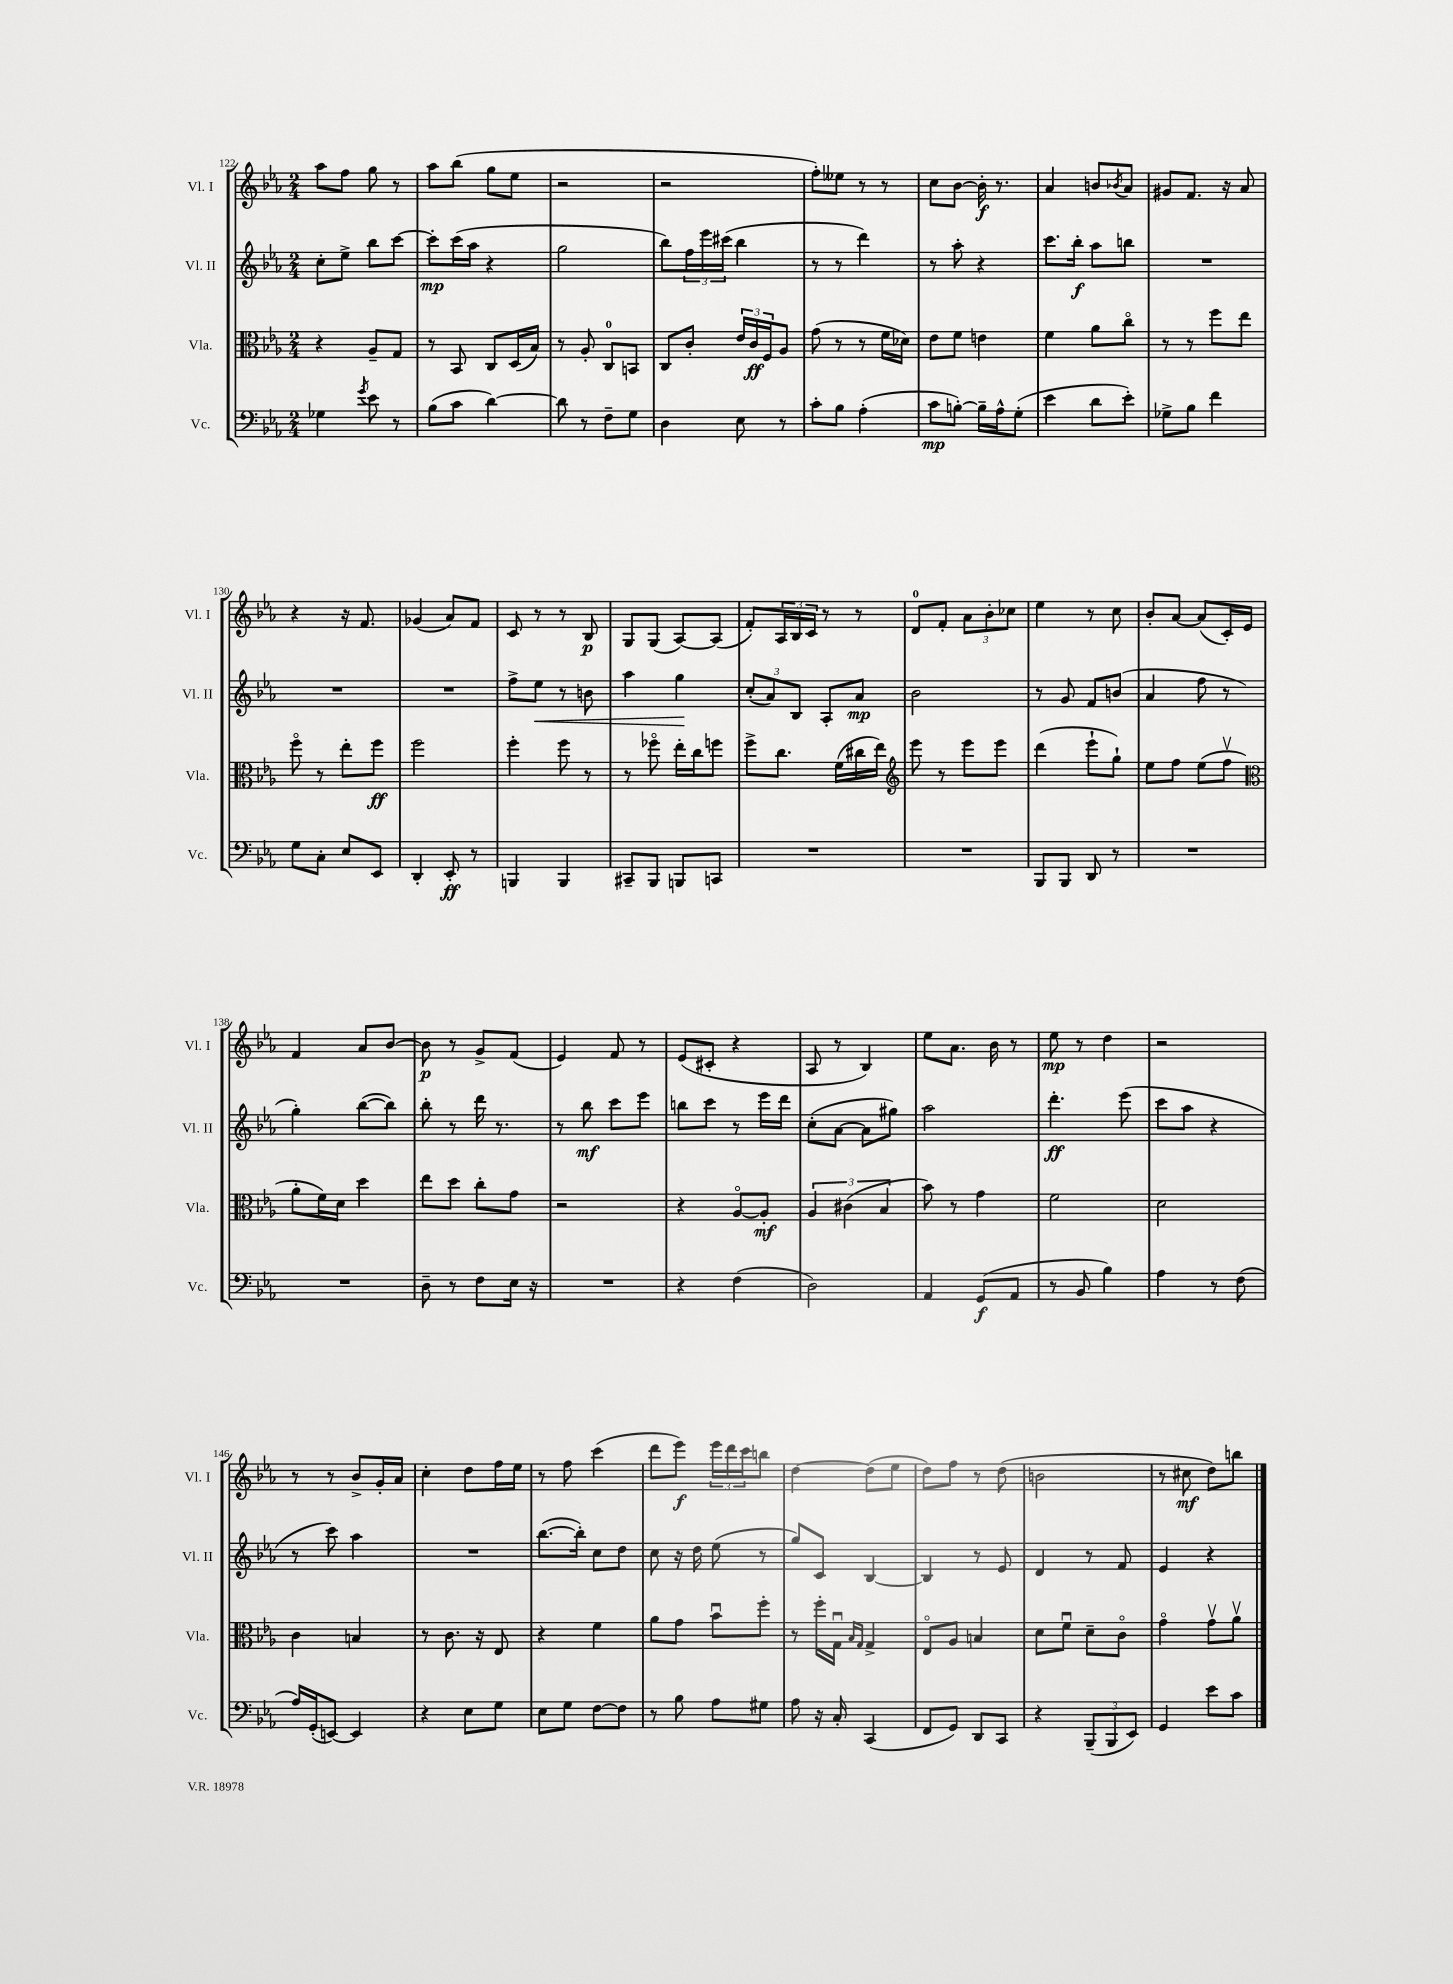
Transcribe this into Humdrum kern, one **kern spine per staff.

**kern	**kern	**kern	**kern
*staff4	*staff3	*staff2	*staff1
*clefF4	*clefC3	*clefG2	*clefG2
*k[b-e-a-]	*k[b-e-a-]	*k[b-e-a-]	*k[b-e-a-]
*M2/4	*M2/4	*M2/4	*M2/4
4G-\	4r	8cc'\L	8aa-\L
.	.	8ee-^\J	8ff\J
8qg/	.	.	.
8e-\	8A-~/L	8bb-\L	8gg\
8r	8G/J	[8ccc\J	8r
=	=	=	=
(8B-\L	8r	8ccc'\]L	8aa-\L
8c\J	8BB-/	(16ccc\L	(8bb-\J
.	.	16aa-\JJ	.
[4d\)	8C/L	4r	8gg\L
.	(16D/L	.	8ee-\J
.	16B-/JJ)	.	.
=	=	=	=
8d\]	8r	2gg\	2r
8r	8A-'/	.	.
8F~\L	8C/L	.	.
8G\J	8BB/J	.	.
=	=	=	=
4D\	8C/L	8bb-\L)	2r
.	8c'/J	24ff\L	.
.	.	24eee-\	.
.	.	(24ccc#\JJ	.
8E-\	24e-/LL	4bb-\	.
.	24c/	.	.
.	24F/J	.	.
8r	8A-/J	.	.
=	=	=	=
8c'\L	(8g\	8r	8ff'\L)
8B-\J	8r	8r	8ee--\J
(4A-'\	8r	4ddd\)	8r
.	16f\LL	.	8r
.	16d-\JJ)	.	.
=	=	=	=
8c\L	8e-\L	8r	8cc\L
[8B'\J)	8f\J	8aa-'\	[8b-\J
16B~\]LL	4e\	4r	16b-'\]
16A-^^\J	.	.	8.r
(8G'\J	.	.	.
=	=	=	=
4e-\	4f\	8.ccc\L	4a-/
.	.	16bb-'\Jk	.
8d\L	8a-\L	8aa-\L	8b/L
.	.	.	8qb-/
8e-'\J)	8cco\J	8bb\J	8a-/J
=	=	=	=
8G-^\L	8r	2r	8g#/L
8B-\J	8r	.	8.f/J
4f\	8ff\L	.	.
.	.	.	16r
.	8ee-\J	.	8a-/
=	=	=	=
8G\L	8ffo\	2r	4r
8C'\J	8r	.	.
8E-/L	8ee-'\L	.	16r
.	.	.	8.f/
8EE-/J	8ff\J	.	.
=	=	=	=
4DD'/	2ff\	2r	(4g-/
8EE-'/	.	.	8a-/L)
8r	.	.	8f/J
=	=	=	=
4BBB/	4ff'\	8ff^\L	8c/
.	.	8ee-\J	8r
4BBB/	8ff\	8r	8r
.	8r	8b\	8B-/
=	=	=	=
8CC#~/L	8r	4aa-\	8G/L
8BBB-/J	8ff-o\	.	(8G/J
8BBB/L	16ee-'\LL	4gg\	[8A-/L)
.	16cc\J	.	.
8CC/J	8ff\J	.	(8A-/]J
=	=	=	=
2r	8ff^\L	(12cc'/L	8f'/L)
.	.	12a-/)	.
.	8.cc\J	.	24A-/L
.	.	12B-/J	24B-/
.	.	.	24c/JJ
.	.	8A-'/L	8r
.	(16f\LL	.	.
.	16cc#\	8a-/J	8r
.	16ee-\JJ)	.	.
=	=	=	=
*	*clefG2	*	*
2r	8eee-\	2b-\	8d/L
.	8r	.	8f'/J
.	8eee-\L	.	12a-\L
.	.	.	12b-'\
.	8eee-\J	.	.
.	.	.	12cc-\J
=	=	=	=
8BBB-/L	(4ddd\	8r	4ee-\
8BBB-/J	.	8g/	.
8DD/	8eee-`\L	8f/L	8r
8r	8gg`\J)	(8b/J	8cc\
=	=	=	=
2r	8ee-\L	4a-/	8b-'/L
.	8ff\J	.	[8a-/J
.	(8ee-\L	8ff\	(8a-/]L
.	8ffv\J	8r	16c'/L)
.	.	.	16e-/JJ
=	=	=	=
*	*clefC3	*	*
2r	8a-'\L	4gg'\)	4f/
.	16f\L)	.	.
.	16d\JJ	.	.
.	4dd\	([8bb-\L	8a-/L
.	.	8bb-\]J)	[8b-/J
=	=	=	=
8D~\	8ee-\L	8bb-'\	8b-\]
8r	8dd\J	8r	8r
8F\L	8cc'\L	16ddd\	8g^/L
.	.	8.r	.
16E-\Jk	8g\J	.	(8f/J
16r	.	.	.
=	=	=	=
2r	2r	8r	4e-/)
.	.	8bb-\	.
.	.	8ccc\L	8f/
.	.	8eee-\J	8r
=	=	=	=
4r	4r	8bb\L	(8e-/L
.	.	8ccc\J	8c#'/J
(4F\	[8A-o/L	8r	4r
.	8A-'/]J	16eee-\LL	.
.	.	16ddd\JJ	.
=	=	=	=
2D\)	6A-/	(8cc'\L	8A-/
.	.	[8a-\J	8r
.	(6c#\	.	.
.	.	8a-\]L	4B-/)
.	6B-/	.	.
.	.	8gg#\J)	.
=	=	=	=
4AA-/	8b-\)	2aa-\	8ee-\L
.	8r	.	8.a-\J
(8GG/L	4g\	.	.
.	.	.	16b-\
8AA-/J	.	.	8r
=	=	=	=
8r	2f\	4.ddd'\	8ee-\
8BB-/	.	.	8r
4B-\)	.	.	4dd\
.	.	(8eee-\	.
=	=	=	=
4A-\	2d\	8ccc\L	2r
.	.	8aa-\J	.
8r	.	4r	.
(8F\	.	.	.
=	=	=	=
16A-/LL)	4c\	8r	8r
(16GG'/J	.	.	.
[8EE/J)	.	8ccc\)	8r
4EE/]	4B/	4aa-\	8b-^/L
.	.	.	16g'/L
.	.	.	16a-/JJ
=	=	=	=
4r	8r	2r	4cc'\
.	8.c\	.	.
8E-\L	.	.	8dd\L
.	16r	.	.
8G\J	8E-/	.	16ff\L
.	.	.	16ee-\JJ
=	=	=	=
8E-\L	4r	([8.bb-\L	8r
8G\J	.	.	8ff\
.	.	16bb-'\]Jk)	.
[8F\L	4f\	8cc\L	(4ccc\
8F\]J	.	8dd\J	.
=	=	=	=
8r	8a-\L	8cc\	8ddd\L
8B-\	8g\J	16r	8eee-\J)
.	.	16dd\	.
8A-\L	8b-u\L	(8ee-\	24eee-\LL
.	.	.	24ddd\
.	.	.	24ccc\J
8G#\J	8ff'\J	8r	8bb\J
=	=	=	=
8A-\	8r	8gg/L)	[4dd\
16r	16ff'\LL	8c/J	.
16C'/	16Gu\JJ	.	.
.	16qqB-/LL	.	.
.	16qqG/JJ	.	.
(4CC/	4G^/	[4B-/	(8dd\]L
.	.	.	8ee-\J
=	=	=	=
8FF/L	8E-o/L	4B-/]	8dd\L)
8GG/J)	8A-/J	.	8ff\J
8DD/L	4B/	8r	8r
8CC/J	.	8e-/	(8dd\
=	=	=	=
4r	8d\L	4d/	2b\
.	8fu\J	.	.
(12BBB-~/L	8d~\L	8r	.
12BBB-/	.	.	.
.	8co\J	8f/	.
12EE-/J)	.	.	.
=	=	=	=
4GG/	4go\	4e-/	8r
.	.	.	8cc#\
8e-\L	8gv\L	4r	8dd\L)
8c\J	8a-v\J	.	8bb\J
==	==	==	==
*-	*-	*-	*-
